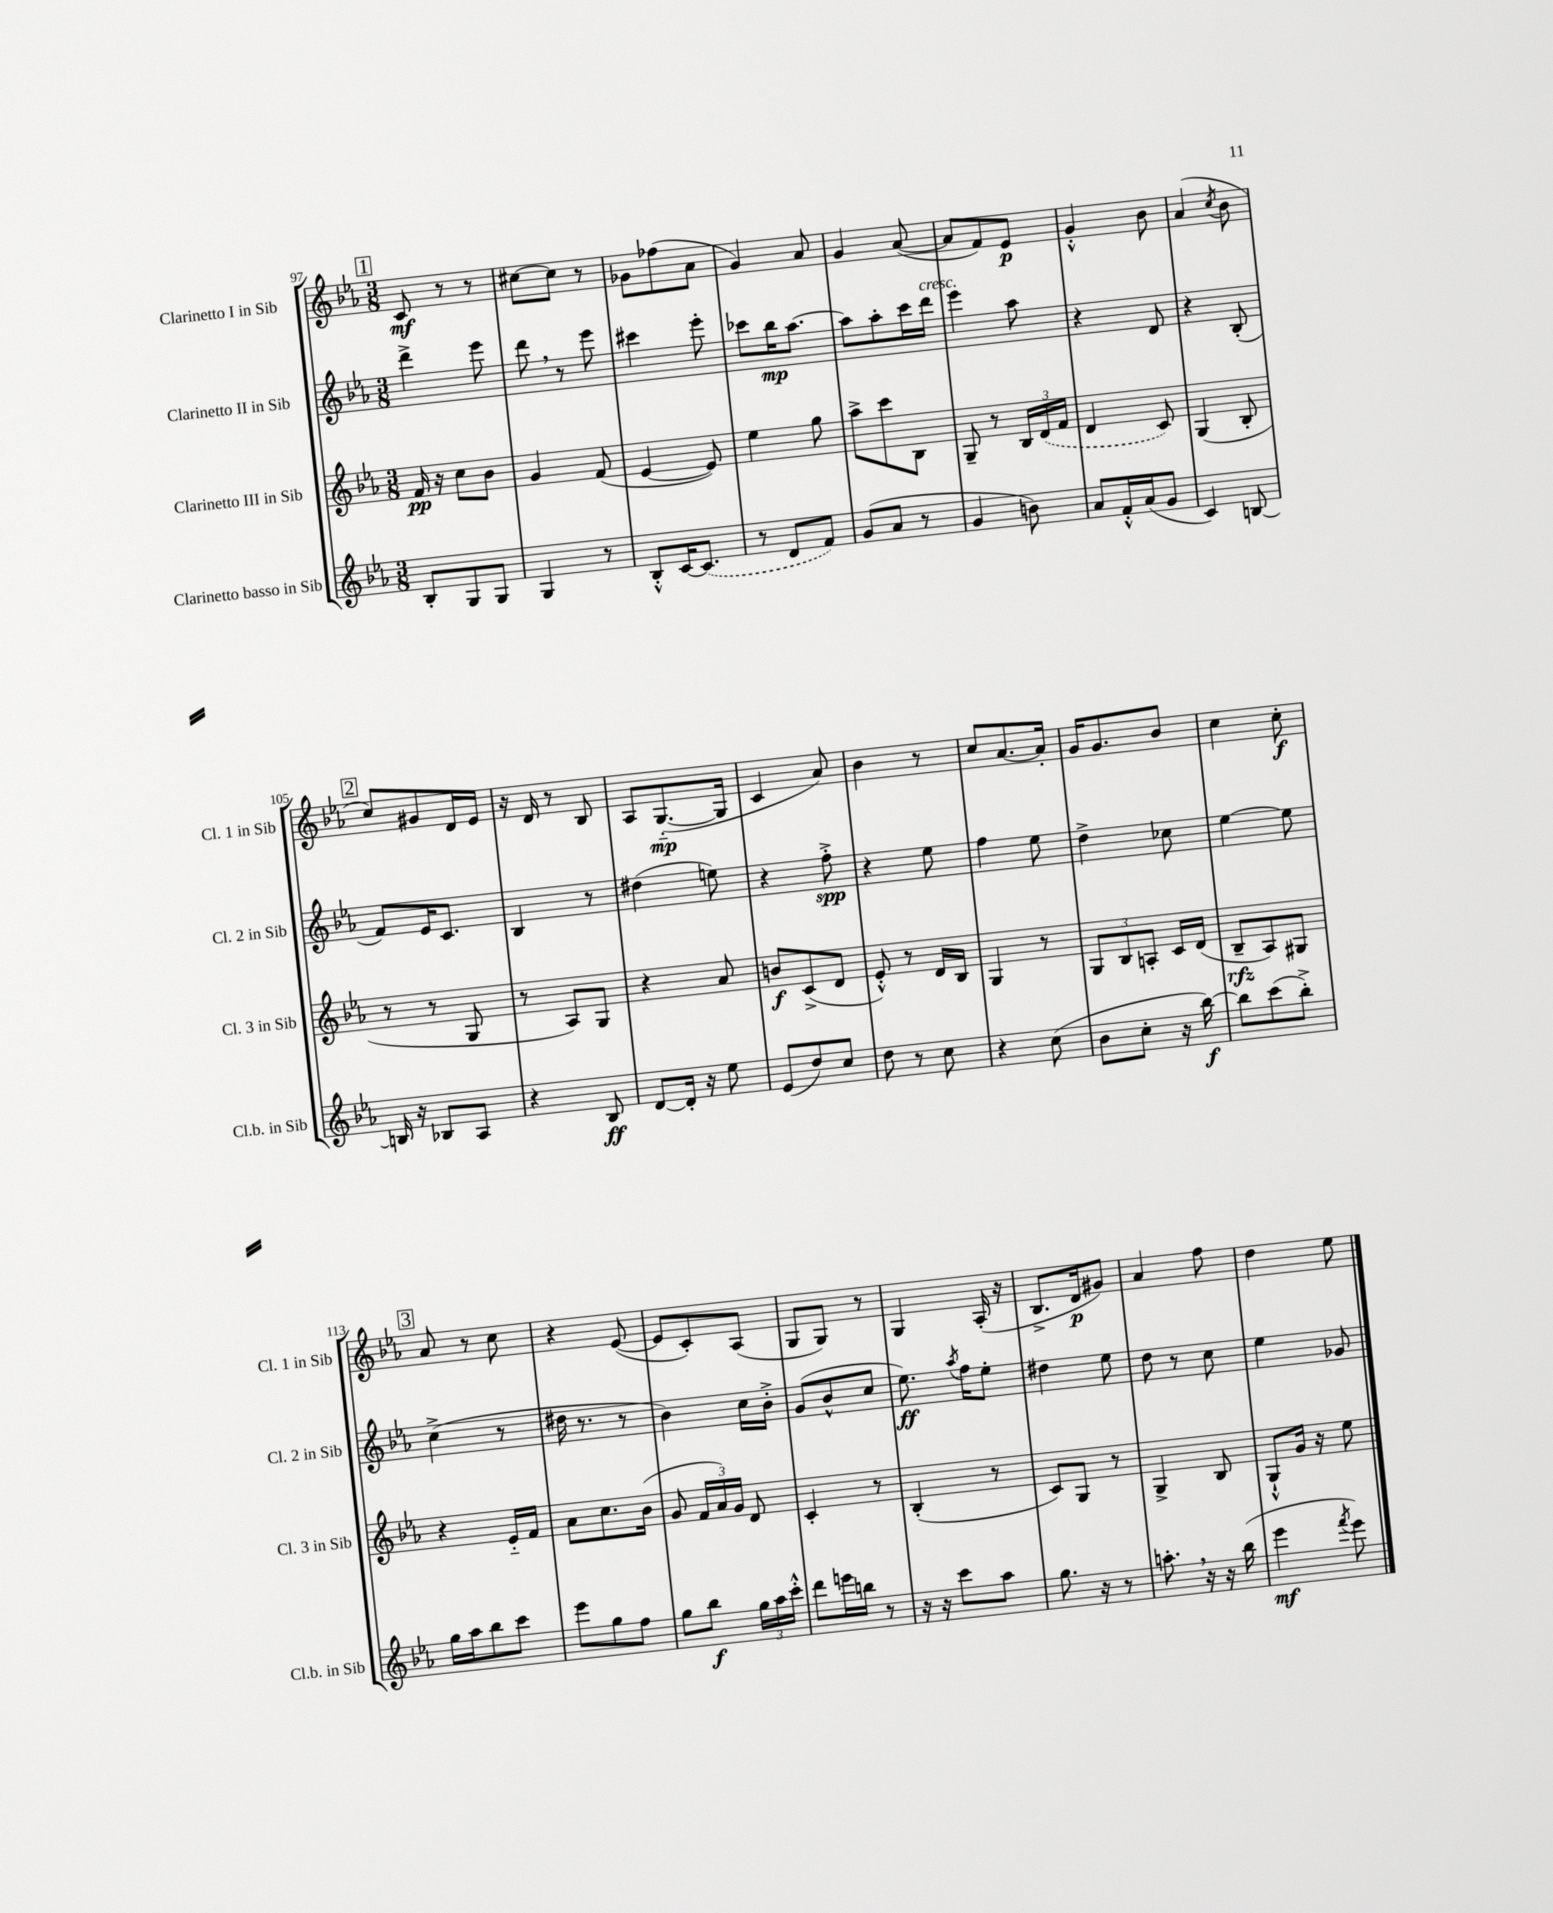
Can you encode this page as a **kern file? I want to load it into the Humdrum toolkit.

**kern	**kern	**kern	**kern
*staff4	*staff3	*staff2	*staff1
*clefG2	*clefG2	*clefG2	*clefG2
*k[b-e-a-]	*k[b-e-a-]	*k[b-e-a-]	*k[b-e-a-]
*M3/8	*M3/8	*M3/8	*M3/8
8B-'/L	16f/	4ddd^\	8c/
.	16r	.	.
8G/	8cc\L	.	8r
8G/J	8b-\J	8eee-\	8r
=	=	=	=
4G/	4g/	8ddd\	[8cc#\L
.	.	8r	8cc#\]J
8r	(8f/	8eee-\	8r
=	=	=	=
8B-'^^/L	[4e-/	4ccc#\	8g-\L
[16c/K	.	.	(8ff-\
(8.c/]J	.	.	.
.	8e-/])	8eee-'\	8a-\J
=	=	=	=
8r	4ee-\	8ccc-\L	4g/)
8d/L	.	16bb-\K	.
.	.	[8.aa-\J	.
8f/J)	8gg\	.	8a-/
=	=	=	=
(8g/L	8aa-^\L	8aa-\]L	4g/
8a-/J	8ccc\	8aa-'\	.
8r	8B-\J	16ccc\L	([8a-/
.	.	16ddd\JJ	.
=	=	=	=
4g/	8G~/	4eee-\	8a-/]L
.	8r	.	8f/)
8b\)	24B-/LL	8aa-\	8e-/J
.	(24d/	.	.
.	24f/JJ	.	.
=	=	=	=
8a-/L	4d/	4r	4g'^^/
16f'^^/L	.	.	.
(16a-/J	.	.	.
8g/J	8c/)	8d/	8b-\
=	=	=	=
4c/)	(4G/	4r	(4a-/
.	.	.	8qcc/
[8B/	8B-'/	(8B-'/	8b-\
=	=	=	=
16B/]	8r	8f/L)	8cc/L)
16r	.	.	.
8B-/L	8r	16e-/K	8g#/
.	.	8.c/J	.
8A-/J	8G/	.	16d/L
.	.	.	16e-/JJ
=	=	=	=
4r	8r	4B-/	16r
.	.	.	16d/
.	8A-/L)	.	8r
8B-/	8G/J	8r	8B-/
=	=	=	=
[8d/L	4r	(4dd#\	8A-/L
16d'/]Jk	.	.	([8.G'~/
16r	.	.	.
8ee-\	8a-/	8ee\)	.
.	.	.	16G/]Jk
=	=	=	=
(8e-/L	8b/L	4r	4c/
8dd/)	(8c^/	.	.
8cc/J	8d/J	8ff'^\	8a-/)
=	=	=	=
8dd\	8e-'^^/)	4r	4b-\
8r	8r	.	.
8cc\	16d/LL	8ee-\	8r
.	16B-/JJ	.	.
=	=	=	=
4r	4G/	4ff\	8cc/L
.	.	.	[8.a-/
(8cc\	8r	8ee-\	.
.	.	.	16a-'/]Jk
=	=	=	=
8b-\L	12G/L	4dd^\	16g/LK
.	.	.	8.g/
.	12B-/	.	.
8cc'\J	.	.	.
.	12A'/J	.	.
16r	16c/LL	8cc-\	8b-/J
[16bb-\)	(16d/JJ	.	.
=	=	=	=
8bb-\]L	8B-~/L	[4ee-\	4cc\
(8ccc\	8A-/)	.	.
8bb-'^\J)	8G#/J	8ee-\]	8cc'\
=	=	=	=
16gg\LL	4r	(4cc^\	8a-/
16aa-\J	.	.	.
8bb-\	.	.	8r
8ccc\J	16e-'~/LL	8r	8cc\
.	16f/JJ	.	.
=	=	=	=
8eee-\L	8a-\L	16dd#\	4r
.	.	8.r	.
8gg\	8.cc\	.	.
8ff\J	.	8r	([8e-/
.	(16b-\Jk	.	.
=	=	=	=
8gg\L	8g/	4b-\)	8e-/]L
8bb-\J	24f/LL	.	8c'/)
.	24a-/)	.	.
.	24g/JJ	.	.
24gg\LL	8d/	16cc\LL	(8A-/J
24aa-\	.	.	.
.	.	16b-'^\JJ	.
24ccc'^^\JJ	.	.	.
=	=	=	=
8ddd\L	4c'/	(8g/L	8G/L
16eee\L	.	8b-^^/	8G/J)
16bb\JJ	.	.	.
8r	8r	8cc/J	8r
=	=	=	=
16r	(4B-'/	8.ee-\)	4G/
16r	.	.	.
8ccc\L	.	.	.
.	.	8qaa-/	.
.	.	16ff\LK	.
8aa-\J	8r	8ee-'\J	(16A-'/
.	.	.	16r
=	=	=	=
8.gg\	8c/L)	4dd#\	8.B-^/L
.	8G/J	.	.
16r	.	.	16d/k
8r	8r	8ee-\	8g#/J)
=	=	=	=
8.aa'\	4G^/	8dd\	4a-/
.	.	8r	.
16r	.	.	.
16r	8B-/	8cc\	8ff\
(16bb-\	.	.	.
=	=	=	=
4eee-\	8G`^^/L	4ee-\	4dd\
.	16g/Jk	.	.
.	16r	.	.
8qfff/	.	.	.
8eee-\)	8ee-\	8g-/	8ee-\
==	==	==	==
*-	*-	*-	*-
